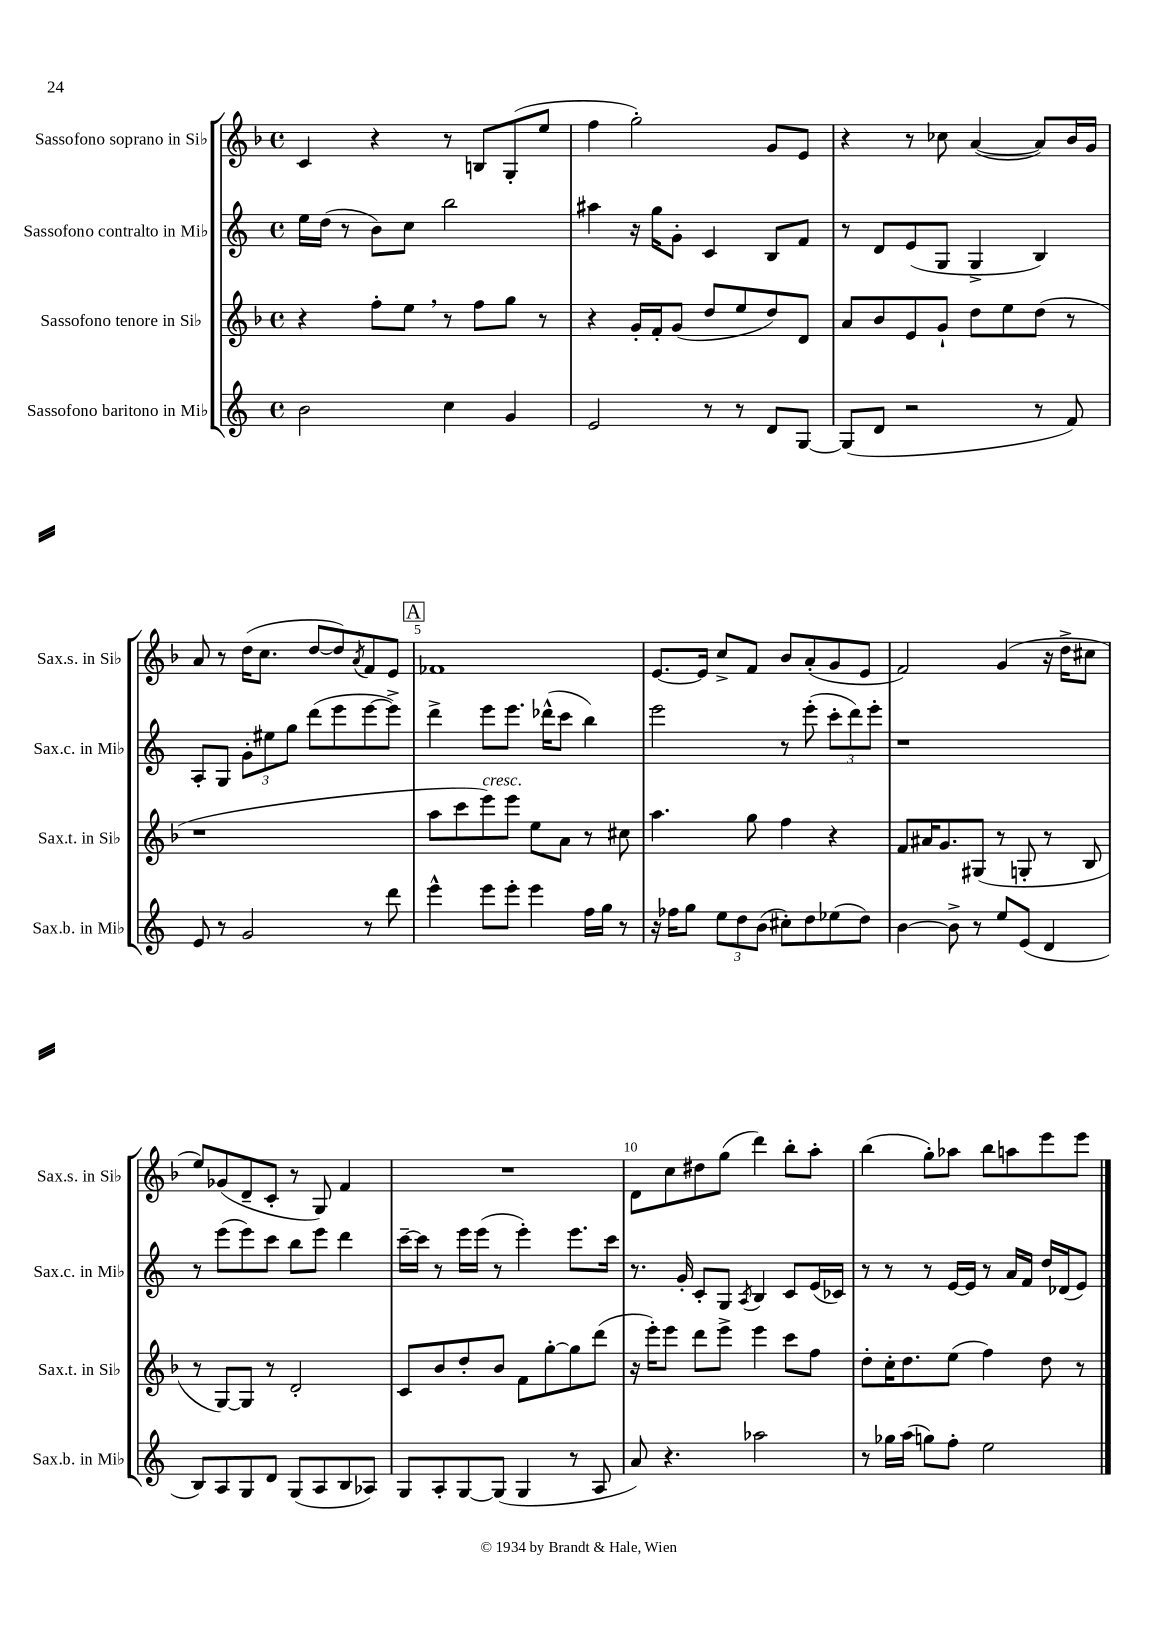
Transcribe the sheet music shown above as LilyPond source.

<<
\new StaffGroup <<
\new Staff = "s0" \with { instrumentName = "Sassofono soprano in Sib" shortInstrumentName = "Sax.s. in Sib" } {
    \clef treble \key f \major \defaultTimeSignature \time 4/4
    c'4 r4 r8 b8 g8-.( e''8 |
    f''4 g''2-.) g'8 e'8 |
    r4 r8 ces''8 a'4~( a'8) bes'16 g'16 |
    a'8 r8 d''16( c''8. d''8~ d''8) \acciaccatura { a'8 } f'8 e'8 |
    \mark \markup { \box "A" } fes'1 |
    e'8.~ e'16 c''8-> f'8 bes'8 a'8-.( g'8 e'8 |
    f'2) g'4( r16 d''16-> cis''8 |
    e''8) ges'8( d'8-- c'8-. r8 g8) f'4 |
    R1 |
    d'8 c''8 dis''8 g''8( d'''4) bes''8-. a''8-. |
    bes''4( g''8-.) aes''8 bes''8 a''8 e'''8 e'''8 \bar "|." |
}
\new Staff = "s1" \with { instrumentName = "Sassofono contralto in Mib" shortInstrumentName = "Sax.c. in Mib" } {
    \clef treble \key c \major \defaultTimeSignature \time 4/4
    e''16 d''16( r8 b'8) c''8 b''2 |
    ais''4 r16 g''16 g'8-. c'4 b8 f'8 |
    r8 d'8 e'8( g8 g4-> b4) |
    a8-. g8 \tuplet 3/2 { g'8-. eis''8 g''8 } d'''8( e'''8 e'''8~ e'''8->) |
    \mark \markup { \box "A" } d'''4-> e'''8 e'''8. des'''16-^( c'''8 b''4) |
    e'''2 r8 e'''8-.( \tuplet 3/2 { c'''8-. d'''8) e'''8-. } |
    r1 |
    r8 e'''8( e'''8) c'''8 b''8 e'''8 d'''4 |
    c'''16~-- c'''16 r8 e'''16 e'''16( r8 e'''4-.) e'''8. c'''16 |
    r8. g'16-. c'8-. g8 \acciaccatura { a8 } b4 c'8 e'16( ces'16) |
    r8 r8 r8 e'16~ e'16 r8 a'16 f'16 d''16 des'16( e'8) \bar "|." |
}
\new Staff = "s2" \with { instrumentName = "Sassofono tenore in Sib" shortInstrumentName = "Sax.t. in Sib" } {
    \clef treble \key f \major \defaultTimeSignature \time 4/4
    r4 f''8-. e''8 \breathe r8 f''8 g''8 r8 |
    r4 g'16-. f'16-. g'8( d''8 e''8 d''8) d'8 |
    a'8 bes'8 e'8 g'8-! d''8 e''8 d''8( r8 |
    r1 |
    \mark \markup { \box "A" } a''8 c'''8 e'''8^\markup { \italic "cresc." }) e'''8 e''8 a'8 r8 cis''8 |
    a''4. g''8 f''4 r4 |
    f'8 ais'16 g'8. gis8( r8 g8-. r8 bes8 |
    r8 g8~) g8 r8 d'2-. |
    c'8 bes'8 d''8-. bes'8 f'8 g''8~-. g''8 d'''8( |
    r16 e'''16-.) e'''8 d'''8 e'''8-> e'''4 c'''8 f''8 |
    d''8-. c''16-. d''8. e''8( f''4) d''8 r8 \bar "|." |
}
\new Staff = "s3" \with { instrumentName = "Sassofono baritono in Mib" shortInstrumentName = "Sax.b. in Mib" } {
    \clef treble \key c \major \defaultTimeSignature \time 4/4
    b'2 c''4 g'4 |
    e'2 r8 r8 d'8 g8~ |
    g8( d'8 r2 r8 f'8) |
    e'8 r8 g'2 r8 d'''8 |
    \mark \markup { \box "A" } e'''4-^ e'''8 e'''8-. e'''4 f''16 g''16 r8 |
    r16 fes''16 g''8 \tuplet 3/2 { e''8 d''8 b'8( } cis''8-.) d''8 ees''8( d''8) |
    b'4~ b'8-> r8 e''8 e'8( d'4 |
    b8) a8 g8 d'8 g8( a8 b8 aes8) |
    g8 a8-. g8~ g8( g4 r8 a8 |
    a'8) r4. aes''2 |
    r8 ges''16 a''16( g''8) f''8-. e''2 \bar "|." |
}
>>
>>
\layout { \context { \Score \override BarNumber.break-visibility = ##(#f #t #t) barNumberVisibility = #(every-nth-bar-number-visible 5) } }
